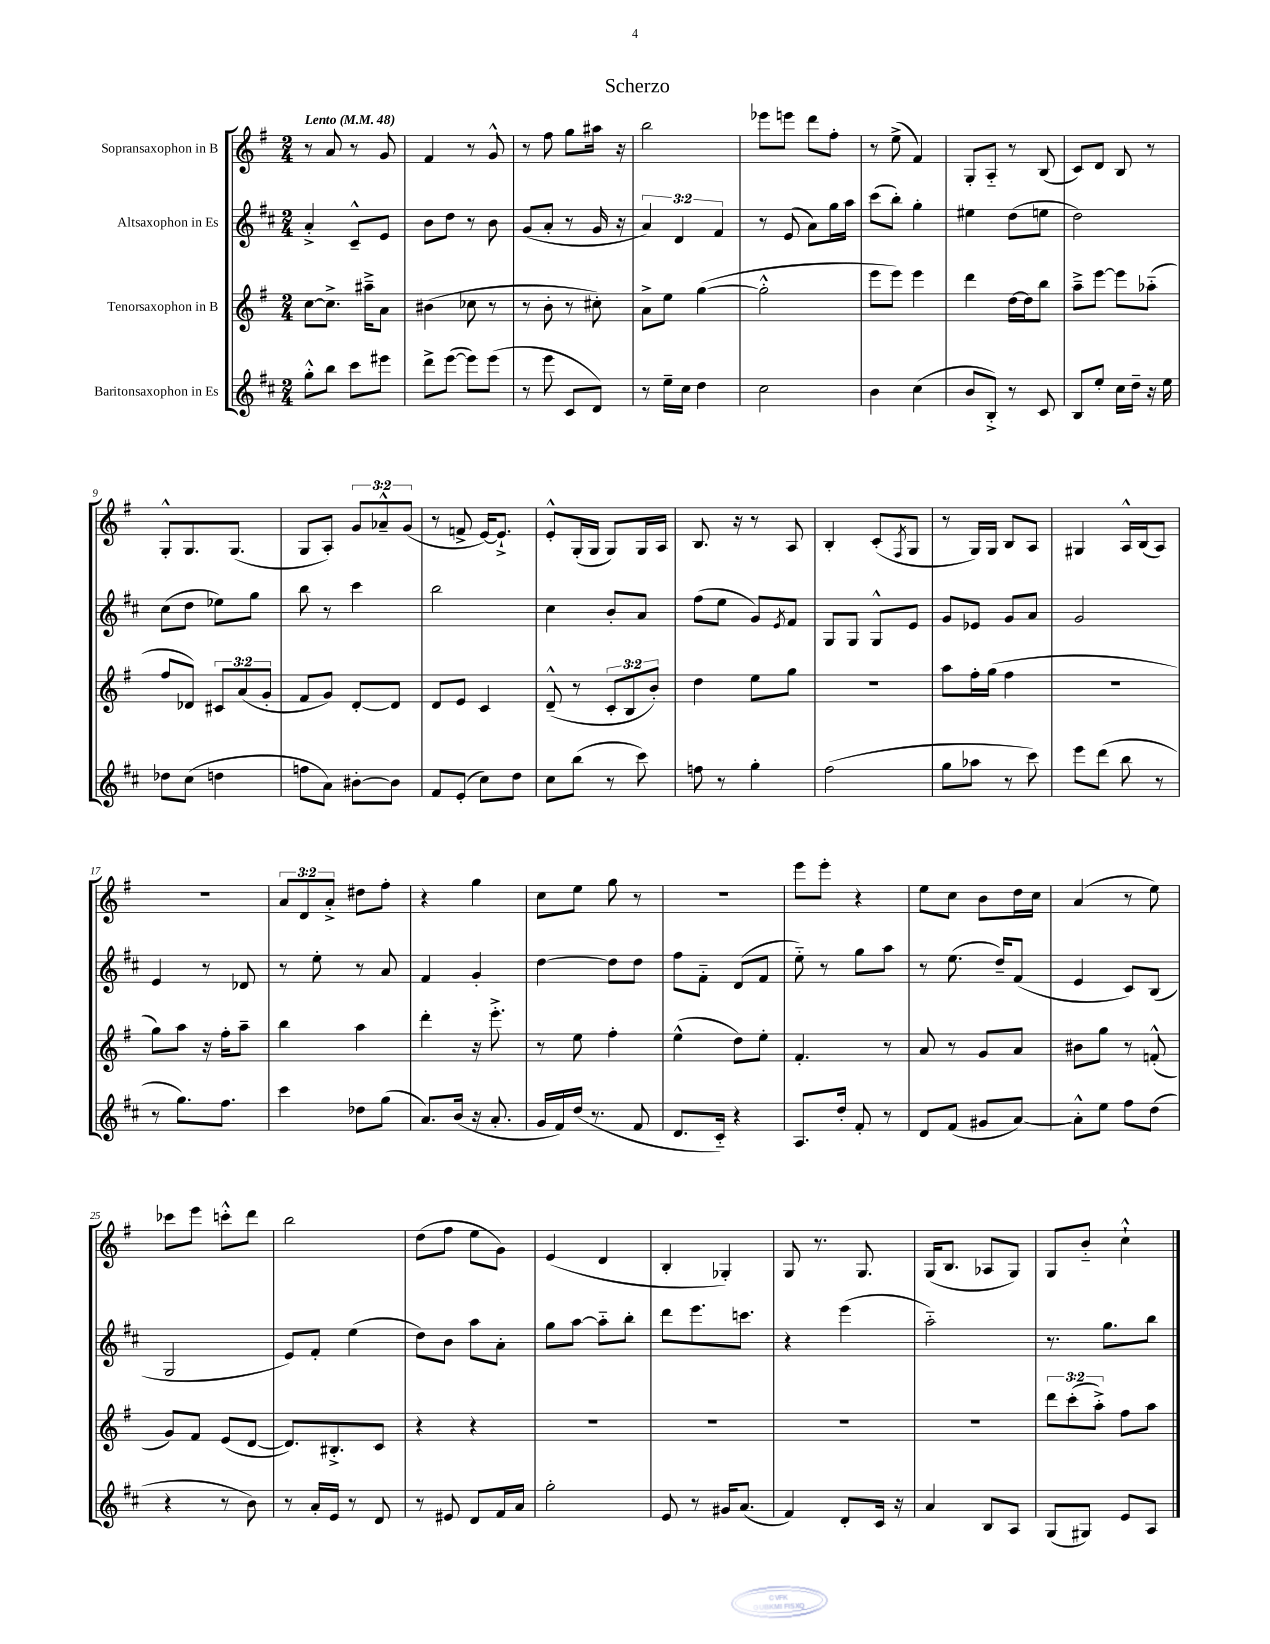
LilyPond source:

\header { title = "Scherzo" }
<<
\new StaffGroup <<
\new Staff = "s0" \with { instrumentName = "Sopransaxophon in B" } {
    \clef treble \key g \major \numericTimeSignature \time 2/4 \override Staff.TupletNumber.text = #tuplet-number::calc-fraction-text \tempo "Lento" 4 = 48
    r8 a'8 r8 g'8 |
    fis'4 r8 g'8-^ |
    r8 fis''8 g''8 ais''16 r16 |
    b''2 |
    ees'''8 e'''8 d'''8 fis''8-. |
    r8 e''8->( fis'4) |
    g8-. a8-_ r8 b8( |
    c'8) d'8 b8 r8 |
    g8-.-^ g8. g8.( |
    g8 a8-.) \tuplet 3/2 { g'8 aes'8---^ g'8( } |
    r8 f'8-> e'16~) e'8.-!-> |
    e'8-.-^ g16-.( g16 g8) g16 a16 |
    b8. r16 r8 a8 |
    b4-. c'8-.( \acciaccatura { fis8 } g8 |
    r8 g16) g16 b8 a8 |
    gis4 a16-^ b16( a8) |
    R2 |
    \tuplet 3/2 { a'8 d'8 a'8-.-> } dis''8 fis''8-. |
    r4 g''4 |
    c''8 e''8 g''8 r8 |
    r2 |
    e'''8 e'''8-. r4 |
    e''8 c''8 b'8 d''16 c''16 |
    a'4( r8 e''8) |
    ces'''8 e'''8 c'''8-.-^ d'''8 |
    b''2 |
    d''8( fis''8 e''8 g'8) |
    e'4( d'4 |
    b4-. ges4-.) |
    g8 r8. g8. |
    g16( b8. aes8 g8) |
    g8 b'8-_ c''4-!-^ \bar "|." |
}
\new Staff = "s1" \with { instrumentName = "Altsaxophon in Es" } {
    \clef treble \key d \major \numericTimeSignature \time 2/4 \override Staff.TupletNumber.text = #tuplet-number::calc-fraction-text
    a'4-.-> cis'8---^ e'8 |
    b'8 d''8 r8 b'8 |
    g'8( a'8-. r8 g'16 r16 |
    \tuplet 3/2 { a'4) d'4 fis'4 } |
    r8 e'8( a'8) g''16 a''16 |
    cis'''8( b''8-.) g''4-. |
    eis''4 d''8( e''8 |
    d''2) |
    cis''8( d''8 ees''8) g''8 |
    b''8 r8 cis'''4 |
    b''2 |
    cis''4 b'8-. a'8 |
    fis''8( e''8 g'8) \acciaccatura { e'8 } fis'8 |
    g8 g8 g8-^ e'8 |
    g'8 ees'8 g'8 a'8 |
    g'2 |
    e'4 r8 des'8 |
    r8 e''8-. r8 a'8 |
    fis'4 g'4-. |
    d''4~ d''8 d''8 |
    fis''8 fis'8-_ d'8( fis'8 |
    e''8-_) r8 g''8 a''8 |
    r8 e''8.( d''16--) fis'8( |
    e'4 cis'8) b8( |
    g2 |
    e'8) fis'8-. e''4( |
    d''8) b'8 a''8 a'8-. |
    g''8 a''8~ a''8-_ b''8-. |
    d'''8 e'''8. c'''8. |
    r4 e'''4( |
    a''2-_) |
    r8. g''8. b''8 \bar "|." |
}
\new Staff = "s2" \with { instrumentName = "Tenorsaxophon in B" } {
    \clef treble \key g \major \numericTimeSignature \time 2/4 \override Staff.TupletNumber.text = #tuplet-number::calc-fraction-text
    c''8~ c''8.-> ais''16---> a'8 |
    bis'4( ces''8 r8 |
    r8 b'8-. r8 cis''8-.) |
    a'8-> e''8 g''4~( |
    g''2-.-^ |
    e'''8 e'''8) e'''4 |
    d'''4 d''16~ d''16 b''8 |
    a''8---> e'''8~ e'''8 aes''8-_( |
    fis''8 des'8) \tuplet 3/2 { cis'8 a'8( g'8-. } |
    fis'8 g'8) d'8~-. d'8 |
    d'8 e'8 c'4 |
    d'8---^( r8 \tuplet 3/2 { c'8-. b8 b'8-.) } |
    d''4 e''8 g''8 |
    r2 |
    a''8 fis''16-. g''16( fis''4 |
    r2 |
    g''8) a''8 r16 fis''16-. a''8-- |
    b''4 a''4 |
    d'''4-. r16 e'''8.-.-> |
    r8 e''8 fis''4-. |
    e''4-^( d''8) e''8-. |
    fis'4.-. r8 |
    a'8 r8 g'8 a'8 |
    bis'8 g''8 r8 f'8-.-^( |
    g'8) fis'8 e'8( d'8~ |
    d'8.) bis8.-.-> c'8 |
    r4 r4 |
    R2 |
    R2 |
    R2 |
    R2 |
    \tuplet 3/2 { d'''8 c'''8-.( a''8-.->) } fis''8 a''8 \bar "|." |
}
\new Staff = "s3" \with { instrumentName = "Baritonsaxophon in Es" } {
    \clef treble \key d \major \numericTimeSignature \time 2/4
    g''8-.-^ b''8 cis'''8 eis'''8 |
    d'''8-> e'''8~( e'''8) e'''8( |
    r8 e'''8 cis'8 d'8) |
    r8 e''16-- cis''16 d''4 |
    cis''2 |
    b'4 cis''4( |
    b'8 b8-.->) r8 cis'8 |
    b8 e''8-. cis''16 d''16-- r16 e''16 |
    des''8 cis''8( d''4 |
    f''8 a'8) bis'8~-. bis'8 |
    fis'8 e'8-.( cis''8) d''8 |
    cis''8 b''8( r8 cis'''8) |
    f''8 r8 g''4-. |
    fis''2( |
    g''8 aes''8 r8 cis'''8) |
    e'''8 d'''8( b''8 r8 |
    r8 g''8.) fis''8. |
    cis'''4 des''8 g''8( |
    a'8.) b'16( r16 a'8.-. |
    g'16 fis'16) d''16( r8. fis'8 |
    d'8. cis'16-_) r4 |
    a8. d''16-. fis'8-. r8 |
    d'8 fis'8( gis'8 a'8~) |
    a'8-.-^ e''8 fis''8 d''8( |
    r4 r8 b'8) |
    r8 a'16-. e'16 r8 d'8 |
    r8 eis'8 d'8 fis'16 a'16 |
    g''2-. |
    e'8 r8 gis'16 a'8.( |
    fis'4) d'8-. cis'16 r16 |
    a'4 b8 a8 |
    g8( gis8) e'8 a8 \bar "|." |
}
>>
>>
